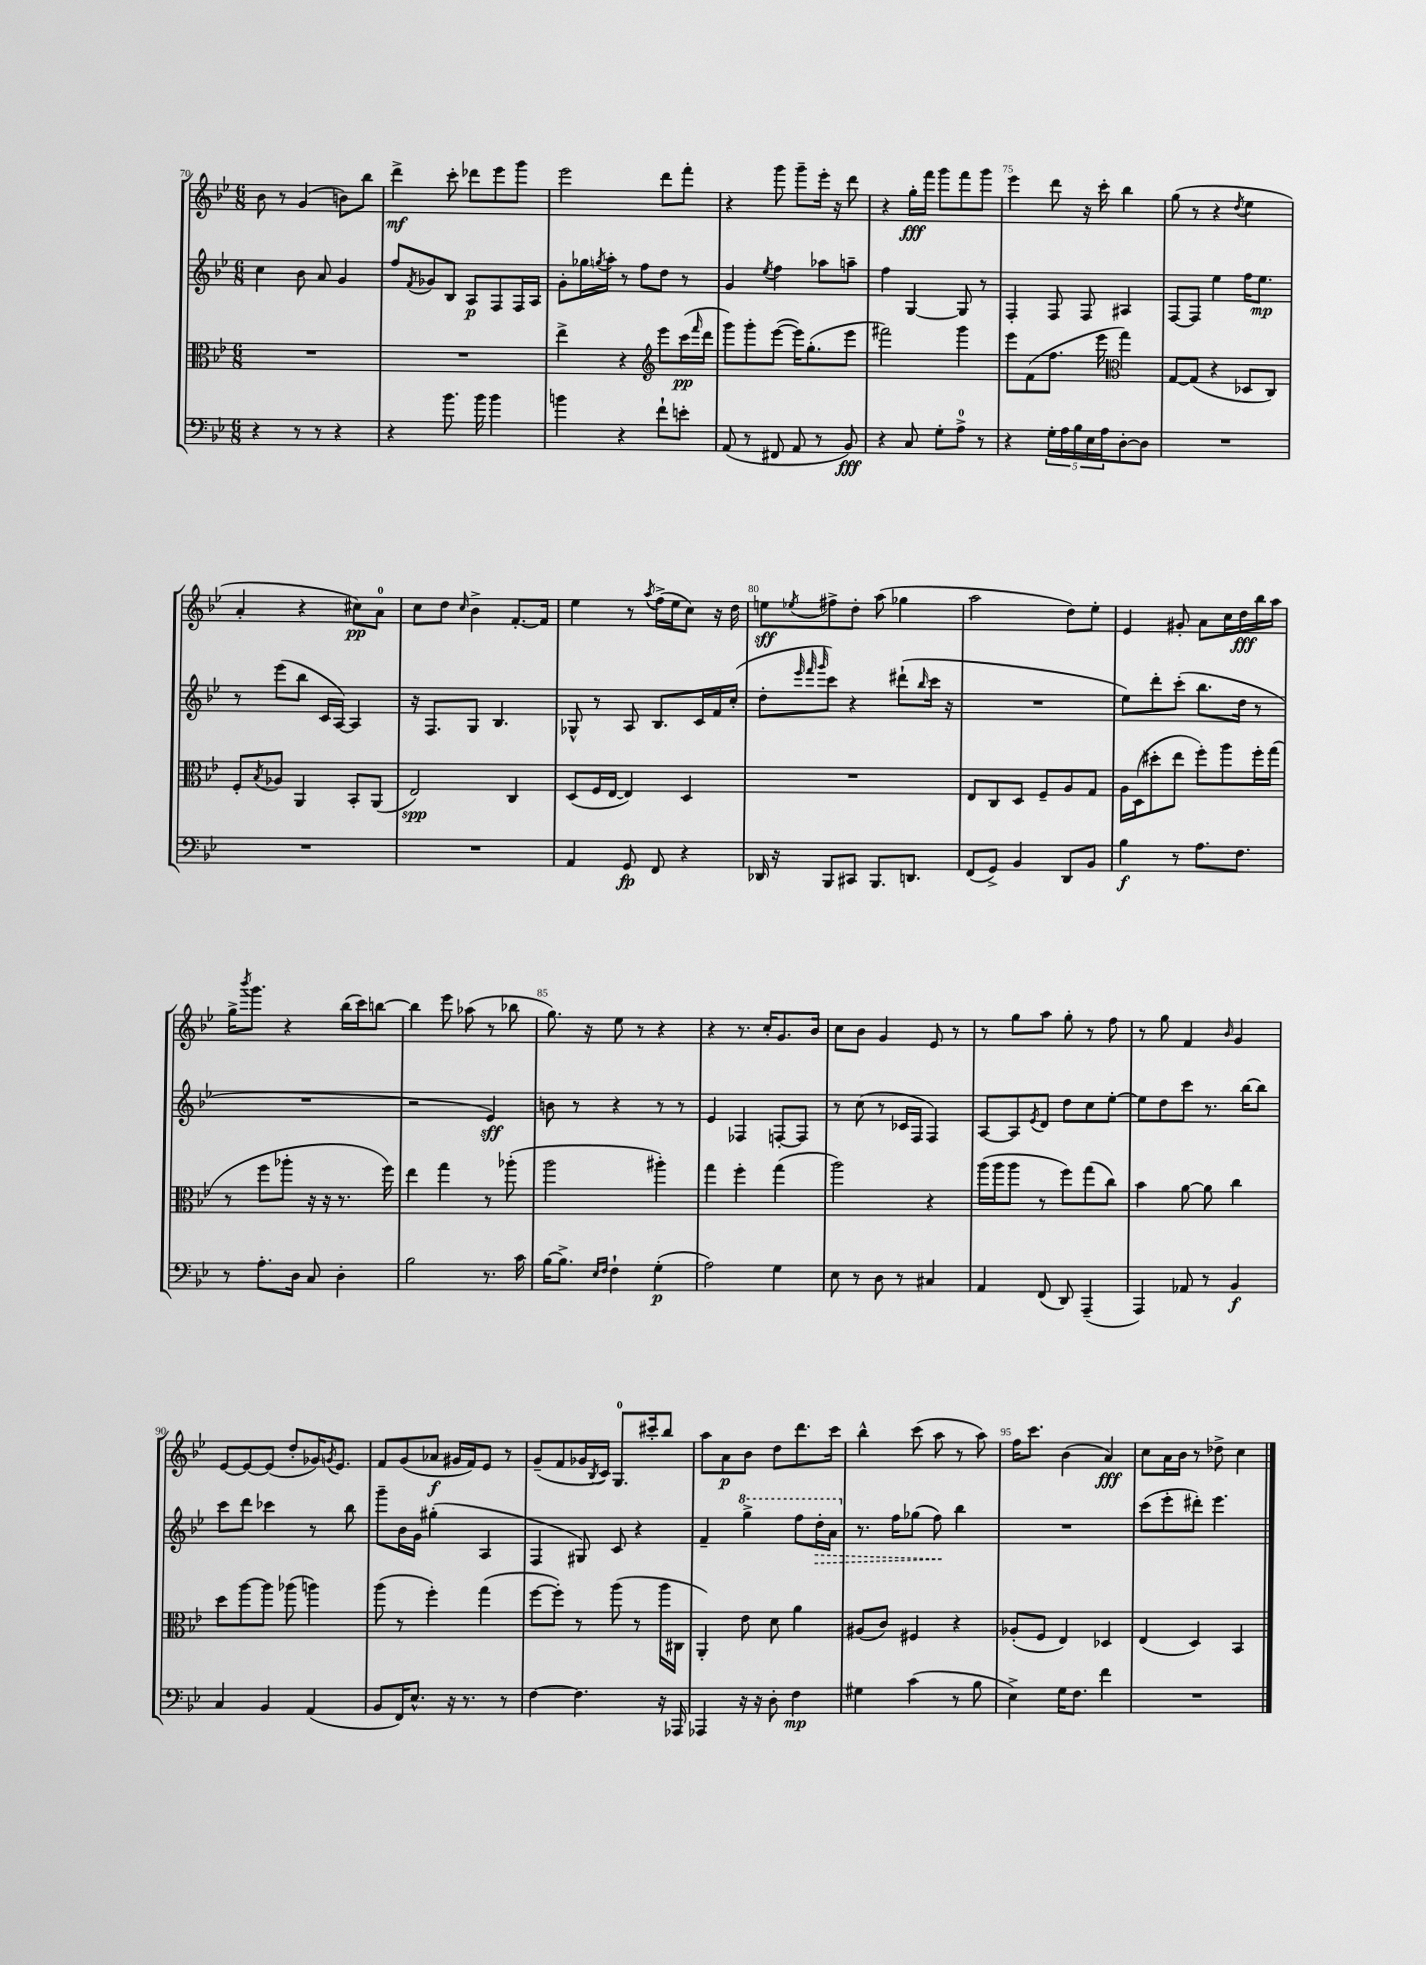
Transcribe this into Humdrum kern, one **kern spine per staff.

**kern	**dynam	**kern	**dynam	**kern	**dynam	**kern	**dynam
*part4	*part4	*part3	*part3	*part2	*part2	*part1	*part1
*staff4	*staff4	*staff3	*staff3	*staff2	*staff2	*staff1	*staff1
*clefF4	*	*clefC3	*	*clefG2	*	*clefG2	*
*k[b-e-]	*	*k[b-e-]	*	*k[b-e-]	*	*k[b-e-]	*
*M6/8	*	*M6/8	*	*M6/8	*	*M6/8	*
=70	=70	=70	=70	=70	=70	=70	=70
4r	.	2.r	.	4cc\	.	8b-\	.
.	.	.	.	.	.	8r	.
8r	.	.	.	8b-\	.	(4g/	.
8r	.	.	.	8a/	.	.	.
4r	.	.	.	4g/	.	8bn\L)	.
.	.	.	.	.	.	8bb-\J	.
=71	=71	=71	=71	=71	=71	=71	=71
4r	.	2.r	.	8ff/L	.	4ddd^\	mf
.	.	.	.	8qf/	.	.	.
.	.	.	.	8g-X/	.	.	.
8.b-\	.	.	.	8B-/J	.	8ccc'\	.
.	.	.	.	8A/L	p	8ddd-X\L	.
16b-\	.	.	.	.	.	.	.
4b-\	.	.	.	8F/	.	8eee-\	.
.	.	.	.	16F/L	.	8ggg\J	.
.	.	.	.	16A/JJ	.	.	.
=72	=72	=72	=72	=72	=72	=72	=72
4bn\	.	4ee-^\	.	8g'\L	.	2eee-\	.
.	.	.	.	16gg-X\L	.	.	.
.	.	.	.	8qggn/	.	.	.
.	.	.	.	16aa'\JJ	.	.	.
4r	.	4r	.	8r	.	.	.
.	.	.	.	8ff\L	.	.	.
*	*	*clefG2	*	*	*	*	*
8f`\L	.	8eee-\L	.	8dd\J	.	8ddd\L	.
8en'\J	.	(16ccc\L	pp	8r	.	8fff'\J	.
.	.	16qqfff/	.	.	.	.	.
.	.	16ddd\JJ	.	.	.	.	.
=73	=73	=73	=73	=73	=73	=73	=73
(8AA/	.	8ggg\L)	.	4g/	.	4r	.
8r	.	8ggg'\	.	.	.	.	.
.	.	.	.	8qee-/	.	.	.
8FF#X/	.	([8eee-\J	.	4ff\	.	8ggg\	.
8AA/	.	16eee-\KL])	.	.	.	8ggg~\L	.
.	.	(8.gg'\	.	.	.	.	.
8r	.	.	.	8aa-X\L	.	16eee-'\Jk	.
.	.	.	.	.	.	16r	.
8BB-/)	fff	8eee-\J	.	8aan~\J	.	8ddd\	.
=74	=74	=74	=74	=74	=74	=74	=74
4r	.	2fff#X\)	.	4ff\	.	4r	.
8C/	.	.	.	[4G/	.	16gg'\LL	fff
.	.	.	.	.	.	16fff\JJ	.
8G'\L	.	.	.	.	.	8ggg\L	.
8A^\J	.	4ggg\	.	8G/]	.	8fff\	.
8r	.	.	.	8r	.	8ggg\J	.
=75	=75	=75	=75	=75	=75	=75	=75
4r	.	8eee-\L	.	4F'/	.	4eee-\	.
.	.	(8f\	.	.	.	.	.
20G'\LL	.	8.ff\J	.	8F/	.	8ddd\	.
20A\	.	.	.	.	.	.	.
20B-\	.	.	.	.	.	.	.
.	.	.	.	8F/	.	16r	.
20E-\	.	.	.	.	.	.	.
.	.	16eee-\	.	.	.	16ccc'\	.
20A\J	.	.	.	.	.	.	.
*	*	*clefC3	*	*	*	*	*
[8D'\	.	4gg\)	.	4A#X/	.	4bb-\	.
8D\J]	.	.	.	.	.	.	.
=76	=76	=76	=76	=76	=76	=76	=76
2.r	.	[8G/L	.	[8F/L	.	(8gg\	.
.	.	(8G/J]	.	8F/J]	.	8r	.
.	.	4r	.	4ee-\	.	4r	.
.	.	.	.	.	.	8qdd/	.
.	.	8D-X/L	.	16ff\KL	.	4ee-\	.
.	.	.	.	8.ee-\J	mp	.	.
.	.	8C/J)	.	.	.	.	.
!!LO:LB:g=z
=77	=77	=77	=77	=77	=77	=77	=77
2.r	.	8F'/L	.	8r	.	4a'/	.
.	.	8qB-/	.	.	.	.	.
.	.	8A-X/J	.	(8eee-\L	.	.	.
.	.	4AA/	.	8bb-\J	.	4r	.
.	.	.	.	16c/LL	.	.	.
.	.	.	.	[16A/JJ)	.	.	.
.	.	8BB-'/L	.	4A/]	.	8cc#X\L)	pp
.	.	(8AA/J	.	.	.	8a\J	.
=78	=78	=78	=78	=78	=78	=78	=78
2.r	.	2E-/)	spp	16r	.	8cc\L	.
.	.	.	.	8.F/L	.	.	.
.	.	.	.	.	.	8dd\J	.
.	.	.	.	.	.	16qqcc/	.
.	.	.	.	8G/J	.	4b-^\	.
.	.	.	.	4.B-/	.	.	.
.	.	4C/	.	.	.	[8.f'/L	.
.	.	.	.	.	.	16f/Jk]	.
=79	=79	=79	=79	=79	=79	=79	=79
4AA/	.	(8D/L	.	8G-X^^/	.	4ee-\	.
.	.	16F/L	.	8r	.	.	.
.	.	[16E-/JJ	.	.	.	.	.
8GG/	fp	4E-/])	.	8A/	.	8r	.
.	.	.	.	.	.	8qaa/	.
8FF/	.	.	.	8.B-/L	.	(16ff^\LL	.
.	.	.	.	.	.	16ee-\J	.
4r	.	4D/	.	.	.	8cc\J)	.
.	.	.	.	16c/L	.	.	.
.	.	.	.	16f/	.	16r	.
.	.	.	.	(16cc'/JJ	.	16dd\	.
=80	=80	=80	=80	=80	=80	=80	=80
16DD-X/	.	2.r	.	8dd'\L	.	8een\L	sff
16r	.	.	.	.	.	.	.
.	.	.	.	32qqeee-/	.	.	.
.	.	.	.	32qqfff/	.	.	.
.	.	.	.	32qqggg/	.	8qee-X/	.
8BBB-/L	.	.	.	8ccc\J)	.	8ff#X^\	.
8CC#X/J	.	.	.	4r	.	8dd'\J	.
8.BBB-/L	.	.	.	.	.	(8aa\	.
.	.	.	.	(8ddd#X`\L	.	4gg-X\	.
8.DDn/J	.	.	.	.	.	.	.
.	.	.	.	16qqbb-/	.	.	.
.	.	.	.	16ccc\Jk	.	.	.
.	.	.	.	16r	.	.	.
=81	=81	=81	=81	=81	=81	=81	=81
(8FF/L	.	8E-/L	.	2.r	.	2aa\	.
8GG^/J)	.	8C/	.	.	.	.	.
4BB-/	.	8D/J	.	.	.	.	.
.	.	8F~/L	.	.	.	.	.
8DD/L	.	8A/	.	.	.	8dd\L)	.
8BB-/J	.	8G/J	.	.	.	8ee-'\J	.
=82	=82	=82	=82	=82	=82	=82	=82
4B-\	f	16A\LL	.	8ee-\L)	.	4e-/	.
.	.	(16D\J	.	.	.	.	.
.	.	8dd#X'\	.	8ddd'\	.	.	.
8r	.	8ee-\J	.	(8ccc'\J	.	8g#X'/	.
8.A\L	.	8ff'\L)	.	8.bb-\L	.	8a\L	.
.	.	8aa\	.	.	.	16cc\L	.
8.F\J	.	.	.	16dd\Jk	.	16dd\	fff
.	.	16ff'\L	.	8r	.	16bb-\	.
.	.	(16gg\JJ	.	.	.	16aa\JJ	.
!!LO:LB:g=z
=83	=83	=83	=83	=83	=83	=83	=83
8r	.	8r	.	2.r	.	16gg^\KL	.
.	.	.	.	.	.	8qbbb-/	.
.	.	.	.	.	.	8.ggg\J	.
8.A'\L	.	8ff\L	.	.	.	.	.
.	.	8aa-X'\J	.	.	.	4r	.
16D\Jk	.	.	.	.	.	.	.
8C/	.	16r	.	.	.	.	.
.	.	16r	.	.	.	.	.
4D'\	.	8.r	.	.	.	(16bb-\LL	.
.	.	.	.	.	.	16ccc\J)	.
.	.	.	.	.	.	[8bbn\J	.
.	.	16ff\)	.	.	.	.	.
=84	=84	=84	=84	=84	=84	=84	=84
2B-\	.	4ee-\	.	2r	.	4bb\]	.
.	.	4gg\	.	.	.	8eee-\	.
.	.	.	.	.	.	(8aa-X\	.
8.r	.	8r	.	4e-/)	sff	8r	.
.	.	(8aa-X'\	.	.	.	8bb-X\	.
16c\	.	.	.	.	.	.	.
=85	=85	=85	=85	=85	=85	=85	=85
[16B-\KL	.	2aa\	.	8bn\	.	8.gg\)	.
8.B-^\J]	.	.	.	.	.	.	.
.	.	.	.	8r	.	.	.
.	.	.	.	.	.	16r	.
16qqE-/LL	.	.	.	.	.	.	.
16qqF/JJ	.	.	.	.	.	.	.
4F`\	.	.	.	4r	.	8ee-\	.
.	.	.	.	.	.	8r	.
(4G'\	p	4aa#X'\)	.	8r	.	4r	.
.	.	.	.	8r	.	.	.
=86	=86	=86	=86	=86	=86	=86	=86
2A\)	.	4gg\	.	4e-/	.	4r	.
.	.	4ff'\	.	4F-X/	.	8.r	.
.	.	.	.	.	.	16cc'/KL	.
4G\	.	(4gg\	.	[8Fn'/L	.	8.g/	.
.	.	.	.	8F/J]	.	.	.
.	.	.	.	.	.	16b-/Jk	.
=87	=87	=87	=87	=87	=87	=87	=87
8E-\	.	2aa\)	.	8r	.	8cc\L	.
8r	.	.	.	(8cc\	.	8b-\J	.
8D\	.	.	.	8r	.	4g/	.
8r	.	.	.	16c-X/LL	.	.	.
.	.	.	.	16F/JJ	.	.	.
4C#X/	.	4r	.	4F/)	.	8e-/	.
.	.	.	.	.	.	8r	.
=88	=88	=88	=88	=88	=88	=88	=88
4AA/	.	(16aa\LL	.	[8A/L	.	8r	.
.	.	16aa\J	.	.	.	.	.
.	.	8aa\J	.	8A/]	.	8gg\L	.
.	.	.	.	8qe-/	.	.	.
(8FF/	.	8r	.	8d/J	.	8aa\J	.
8DD/)	.	8ff\L)	.	8dd\L	.	8gg'\	.
(4AAA~/	.	(8gg\	.	8cc\	.	8r	.
.	.	8cc\J)	.	[8ee-'\J	.	8ff\	.
=89	=89	=89	=89	=89	=89	=89	=89
4AAA/)	.	4b-\	.	8ee-\L]	.	8r	.
.	.	.	.	8dd\	.	8gg\	.
8AA-X/	.	[8a\	.	8ccc\J	.	4f/	.
8r	.	8a\]	.	8.r	.	.	.
.	.	.	.	.	.	16qqb-/	.
4BB-/	f	4cc\	.	.	.	4g/	.
.	.	.	.	[16bb-\KL	.	.	.
.	.	.	.	8bb-\J]	.	.	.
!!LO:LB:g=z
=90	=90	=90	=90	=90	=90	=90	=90
4C/	.	8dd\L	.	8ccc\L	.	[8e-/L	.
.	.	[8aa\	.	8ddd\J	.	8e-/_	.
4BB-/	.	8aa\J]	.	4ccc-X\	.	(8e-/J]	.
.	.	(8aa-X\	.	.	.	8dd'/L	.
(4AA/	.	4aan\)	.	8r	.	16g-X/K)	.
.	.	.	.	.	.	8qgn/	.
.	.	.	.	.	.	8.e-/J	.
.	.	.	.	8bb-\	.	.	.
=91	=91	=91	=91	=91	=91	=91	=91
8BB-/L	.	(8aa\	.	8ggg~\L	.	8f/L	.
16FF/K)	.	8r	.	16b-\L	.	(8g/	.
8.E-^^/J	.	.	.	16g\JJ	.	.	.
.	.	4ff'\)	.	(4gg#X'\	.	8a-X/J	f
16r	.	.	.	.	.	16g#X/LL	.
8.r	.	.	.	.	.	16f/J)	.
.	.	(4gg\	.	4A/	.	8e-/J	.
8r	.	.	.	.	.	8r	.
=92	=92	=92	=92	=92	=92	=92	=92
[4F\	.	[8ff\L	.	4F/	.	(8g~/L	.
.	.	8ff'\J])	.	.	.	8f/	.
4.F\]	.	8r	.	8G#X/)	.	16g-X/L	.
.	.	.	.	.	.	8qB-/	.
.	.	.	.	.	.	16c/JJ)	.
.	.	(8aa\	.	8c/	.	8.G/L	.
.	.	8r	.	4r	.	.	.
.	.	.	.	.	.	16ccc#X'/k	.
16r	.	16aa\LL	.	.	.	8bb-/J	.
16AAA-X/	.	16C#X\JJ	.	.	.	.	.
=93	=93	=93	=93	=93	=93	=93	=93
4AAA-X/	.	4AA'/)	.	4f~/	.	8aa\L	.
.	.	.	.	.	.	8a\	p
*	*	*	*	*8va	*	*	*
16r	.	8e-\	.	4ggg^\	.	8b-\J	.
16r	.	.	.	.	.	.	.
8D'\	.	8d\	.	.	.	8dd\L	.
4F\	mp	4a\	.	8fff\L	.	8.ddd\	.
!	!	!	!	!	!LO:HP:b	!	!
.	.	.	.	16ddd'\L	>	.	.
.	.	.	.	16aa\JJ	.	16ccc\Jk	.
=94	=94	=94	=94	=94	=94	=94	=94
*	*	*	*	*X8va	*	*	*
4G#X\	.	(8A#X/L	.	8.r	.	4bb-^^\	.
.	.	8c/J)	.	.	.	.	.
.	.	.	.	16ff\KL	.	.	.
(4c\	.	4F#X/	.	(8gg-X\J	.	(8ccc\	.
.	.	.	.	8ff\)	.	8aa\	.
8r	.	4r	.	4bb-\	]	8r	.
8B-\	.	.	.	.	.	8aa\)	.
=95	=95	=95	=95	=95	=95	=95	=95
4E-^\)	.	(8A-X'/L	.	2.r	.	16ff\KL	.
.	.	.	.	.	.	8.ccc\J	.
.	.	8F/J	.	.	.	.	.
16G\KL	.	4E-/)	.	.	.	(4b-\	.
8.F\J	.	.	.	.	.	.	.
4f\	.	4D-X/	.	.	.	4a/)	fff
=96	=96	=96	=96	=96	=96	=96	=96
2.r	.	(4E-/	.	(8ccc\L	.	8cc\L	.
.	.	.	.	8eee-'\	.	16a\L	.
.	.	.	.	.	.	16b-\JJ	.
.	.	4D/)	.	8ddd#X'\J)	.	8r	.
.	.	.	.	4.eee-\	.	8dd-X^\	.
.	.	4BB-/	.	.	.	4cc\	.
==	==	==	==	==	==	==	==
*-	*-	*-	*-	*-	*-	*-	*-
